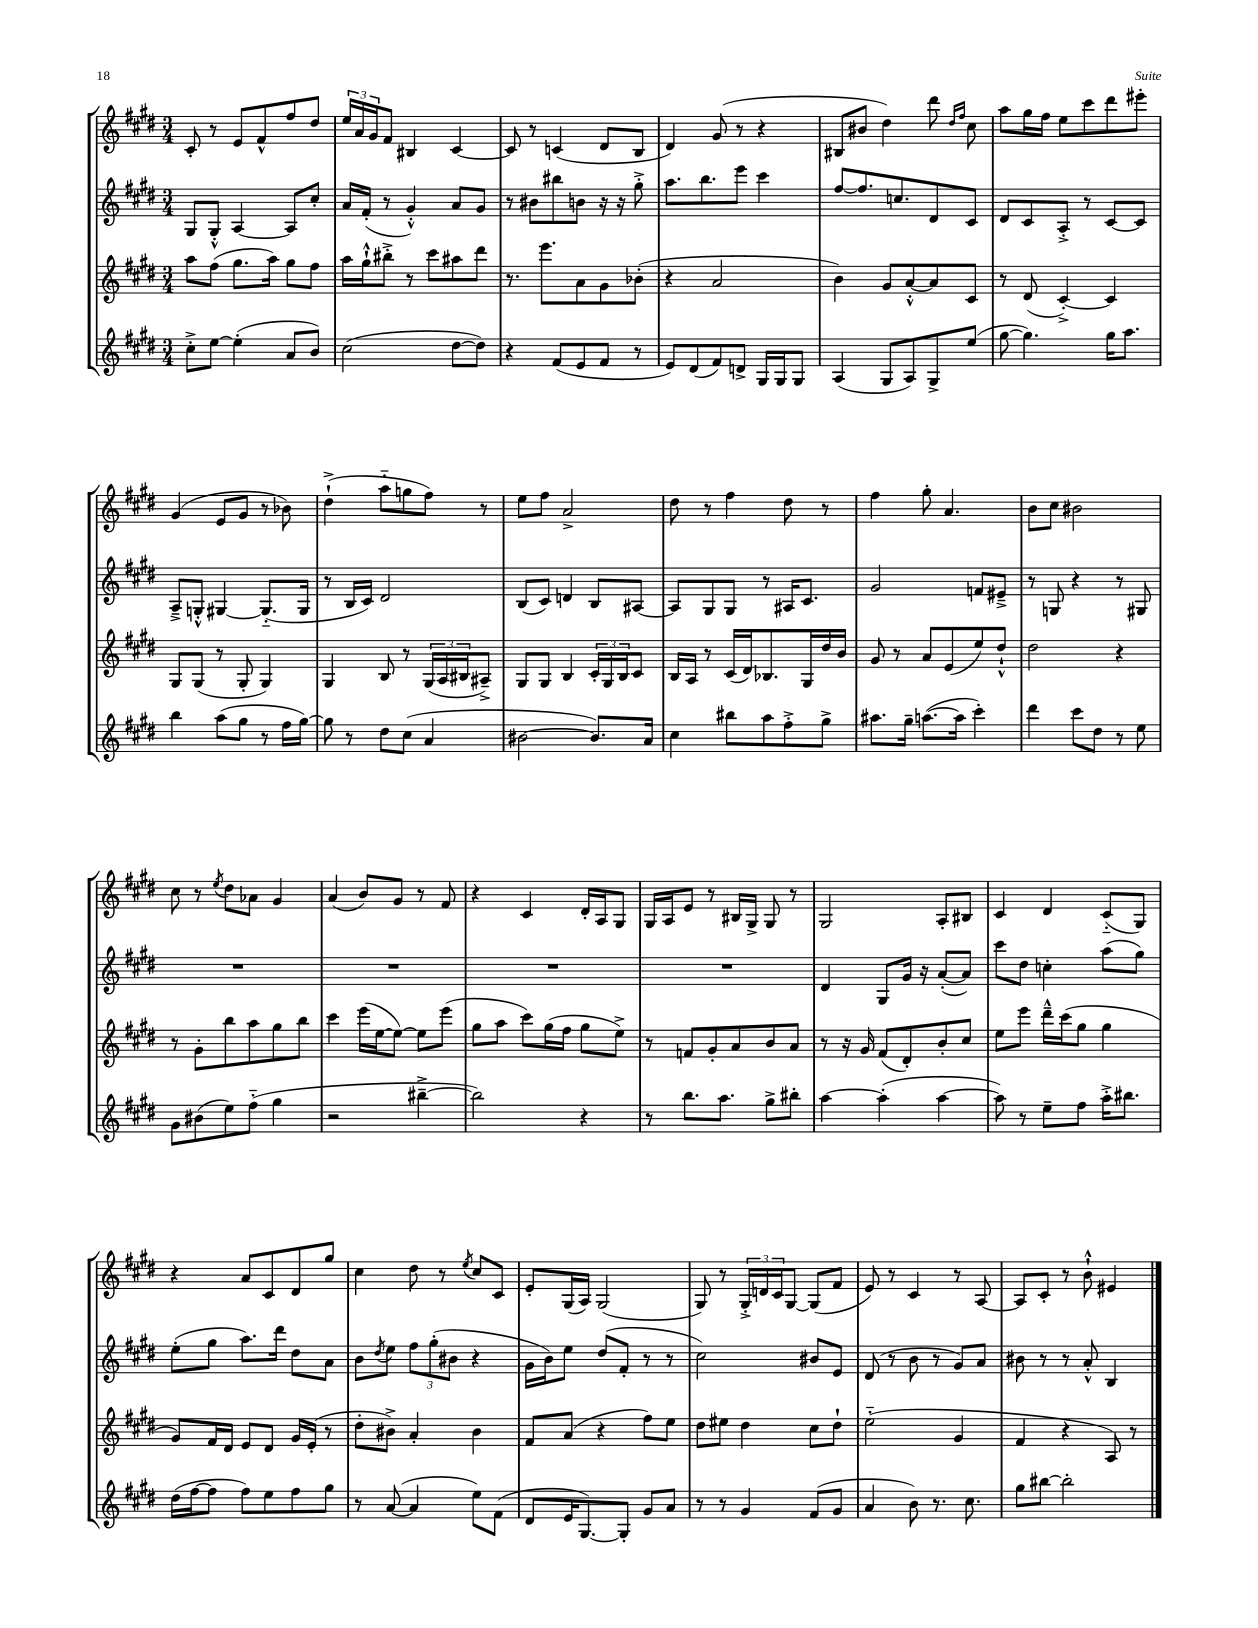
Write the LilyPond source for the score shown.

<<
\new StaffGroup <<
\new Staff = "s0" {
    \clef treble \key e \major \numericTimeSignature \time 3/4
    cis'8-. r8 e'8 fis'8-^ fis''8 dis''8 |
    \tuplet 3/2 { e''16 a'16 gis'16 } fis'8 bis4 cis'4~ |
    cis'8 r8 c'4( dis'8 b8 |
    dis'4) gis'8( r8 r4 |
    bis8 bis'8 dis''4) dis'''8 \grace { dis''16 fis''16 } cis''8 |
    a''8 gis''16 fis''16 e''8 cis'''8 dis'''8 eis'''8-. |
    gis'4( e'8 gis'8 r8 bes'8) |
    dis''4-!->( a''8-_ g''8 fis''8) r8 |
    e''8 fis''8 a'2-> |
    dis''8 r8 fis''4 dis''8 r8 |
    fis''4 gis''8-. a'4. |
    b'8 cis''8 bis'2 |
    cis''8 r8 \acciaccatura { e''8 } dis''8 aes'8 gis'4 |
    a'4( b'8) gis'8 r8 fis'8 |
    r4 cis'4 dis'16-. a16 gis8 |
    gis16 a16 e'8 r8 bis16 gis16-> gis8 r8 |
    gis2 a8-. bis8 |
    cis'4 dis'4 cis'8-_( gis8) |
    r4 a'8 cis'8 dis'8 gis''8 |
    cis''4 dis''8 r8 \acciaccatura { e''8 } cis''8 cis'8 |
    e'8-. gis16( a16) gis2( |
    gis8) r8 \tuplet 3/2 { gis16-.-> d'16 cis'16 } gis8~ gis8( fis'8 |
    e'8) r8 cis'4 r8 a8~ |
    a8 cis'8-. r8 b'8-!-^ eis'4 \bar "|." |
}
\new Staff = "s1" {
    \clef treble \key e \major \numericTimeSignature \time 3/4
    gis8 gis8-.-^ a4~ a8 cis''8-. |
    a'16 fis'16-.( r8 gis'4-.-^) a'8 gis'8 |
    r8 bis'8 bis''8 b'8 r16 r16 gis''8-.-> |
    a''8. b''8. e'''8 cis'''4 |
    fis''8~ fis''8. c''8. dis'8 cis'8 |
    dis'8 cis'8 a8-.-> r8 cis'8~ cis'8 |
    a8---> g8-.-^ gis4~ gis8.-_( gis16 |
    r8 b16 cis'16) dis'2 |
    b8( cis'8) d'4 b8 ais8~ |
    ais8 gis8 gis8 r8 ais16 cis'8. |
    gis'2 f'8 eis'8---> |
    r8 g8 r4 r8 gis8 |
    R2. |
    R2. |
    R2. |
    R2. |
    dis'4 gis8 gis'16 r16 a'8~-.( a'8) |
    cis'''8 dis''8 c''4-. a''8( gis''8) |
    e''8-.( gis''8 a''8.) dis'''16 dis''8 a'8 |
    b'8 \acciaccatura { dis''8 } e''8 \tuplet 3/2 { fis''8 gis''8-.( bis'8 } r4 |
    gis'16 b'16) e''8 dis''8( fis'8-. r8 r8 |
    cis''2) bis'8 e'8 |
    dis'8( r8 b'8 r8 gis'8) a'8 |
    bis'8 r8 r8 a'8-.-^ b4 \bar "|." |
}
\new Staff = "s2" {
    \clef treble \key e \major \numericTimeSignature \time 3/4
    a''8 fis''8( gis''8. a''16) gis''8 fis''8 |
    a''16 gis''16-!-^ bis''8-.-> r8 cis'''8 ais''8 dis'''8 |
    r8. e'''8. a'8 gis'8 bes'8-.( |
    r4 a'2 |
    b'4) gis'8 a'8~-.-^ a'8 cis'8 |
    r8 dis'8( cis'4~-.->) cis'4 |
    gis8 gis8( r8 gis8-. gis4) |
    gis4 b8 r8 \tuplet 3/2 { gis16( a16 bis16 } ais8--->) |
    gis8 gis8 b4 \tuplet 3/2 { cis'16-. gis16 b16 } cis'8 |
    b16 a16 r8 cis'16( dis'16) bes8. gis16 dis''16 b'16 |
    gis'8 r8 a'8 e'8( e''8) dis''8-!-^ |
    dis''2 r4 |
    r8 gis'8-. b''8 a''8 gis''8 b''8 |
    cis'''4 e'''16( e''16~ e''8~) e''8 e'''8( |
    gis''8 a''8 cis'''8) gis''16( fis''16 gis''8 e''8->) |
    r8 f'8 gis'8-. a'8 b'8 a'8 |
    r8 r16 gis'16 fis'8( dis'8-.) b'8-. cis''8 |
    e''8 e'''8 dis'''16---^ cis'''16( gis''8 gis''4 |
    gis'8) fis'16 dis'16 e'8 dis'8 gis'16 e'16-.( r8 |
    dis''8-. bis'8->) a'4-. bis'4 |
    fis'8 a'8( r4 fis''8) e''8 |
    dis''8 eis''8 dis''4 cis''8 dis''8-! |
    e''2-_( gis'4 |
    fis'4 r4 a8) r8 \bar "|." |
}
\new Staff = "s3" {
    \clef treble \key e \major \numericTimeSignature \time 3/4
    cis''8-.-> e''8~ e''4-.( a'8 b'8) |
    cis''2( dis''8~ dis''8) |
    r4 fis'8( e'8 fis'8 r8 |
    e'8) dis'8( fis'8) d'8-> gis16 gis16 gis8 |
    a4( gis8 a8) gis8-> e''8( |
    gis''8~ gis''4.) gis''16 a''8. |
    b''4 a''8( gis''8 r8 fis''16 gis''16~) |
    gis''8 r8 dis''8 cis''8( a'4 |
    bis'2~ bis'8.) a'16 |
    cis''4 bis''8 a''8 fis''8-.-> gis''8-> |
    ais''8. gis''16-- a''8.~( a''16 cis'''4-.) |
    dis'''4 cis'''8 dis''8 r8 e''8 |
    gis'8 bis'8( e''8) fis''8-_( gis''4 |
    r2 bis''4~---> |
    bis''2) r4 |
    r8 b''8. a''8. gis''8-> bis''8-. |
    a''4~ a''4-.( a''4~ |
    a''8) r8 e''8-- fis''8 a''16-.-> bis''8. |
    dis''16( fis''16~ fis''8 fis''8) e''8 fis''8 gis''8 |
    r8 a'8~( a'4 e''8) fis'8( |
    dis'8 e'16 gis8.~) gis8-. gis'8 a'8 |
    r8 r8 gis'4 fis'8( gis'8 |
    a'4 b'8) r8. cis''8. |
    gis''8 bis''8~ bis''2-. \bar "|." |
}
>>
>>
\layout { \context { \Score \remove "Bar_number_engraver" } }
